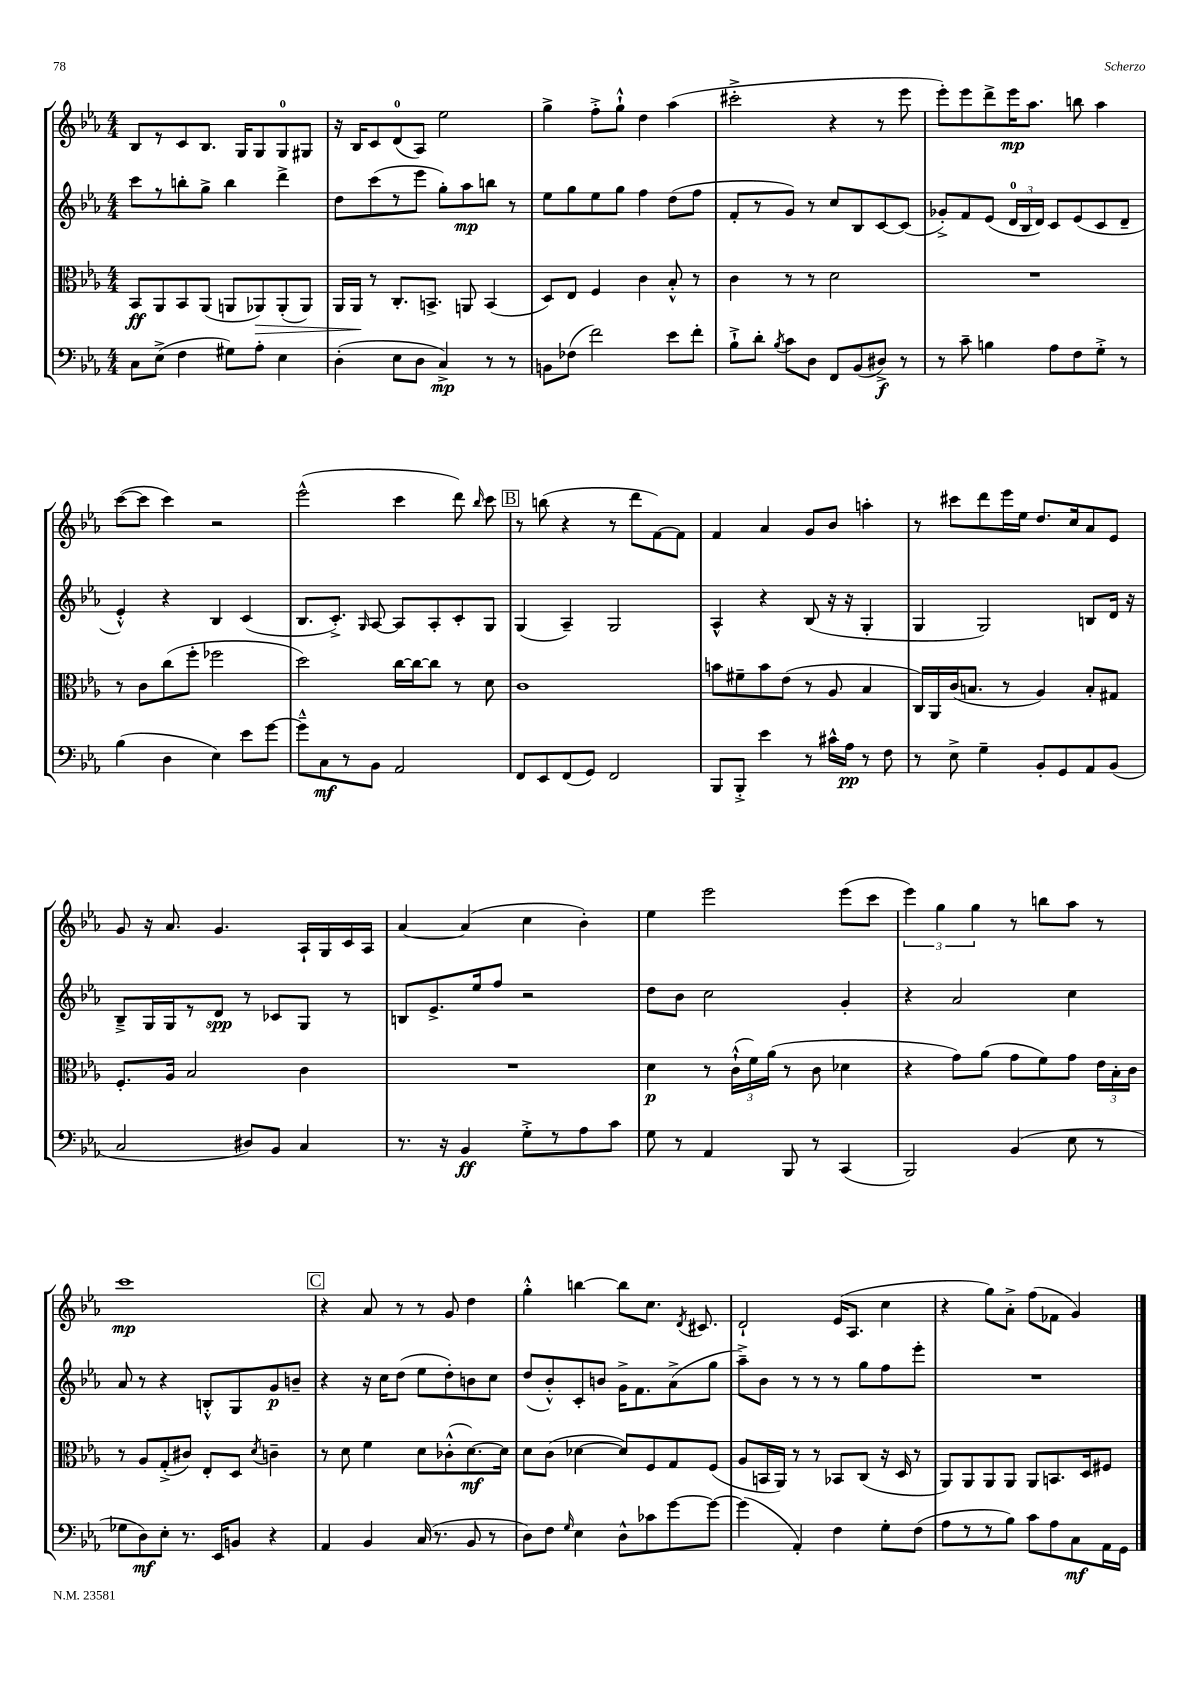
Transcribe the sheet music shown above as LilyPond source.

<<
\new StaffGroup <<
\new Staff = "s0" {
    \clef treble \key ees \major \numericTimeSignature \time 4/4
    \autoBeamOff bes8[ r8 c'8 bes8.] g16[ g8 g8-0 gis8] |
    r16 bes16[ c'8 d'8-0( aes8]) ees''2 |
    g''4-> f''8[-.-> g''8]-!-^ d''4 aes''4( |
    cis'''2-.-> r4 r8 ees'''8 |
    ees'''8[-.) ees'''8 d'''8-> ees'''16\mp aes''8.] b''8 aes''4 |
    c'''8[~( c'''8] c'''4) r2 |
    ees'''2-^( c'''4 d'''8) \grace { bes''16 } c'''8 |
    \mark \markup { \box "B" } r8 b''8( r4 r8 d'''8[ f'8~) f'8] |
    f'4 aes'4 g'8[ bes'8] a''4-. |
    r8 cis'''8[ d'''8 ees'''16 ees''16] d''8.[ c''16 aes'8 ees'8] |
    g'8 r16 aes'8. g'4. aes16[-! g16 c'16 aes16] |
    aes'4~ aes'4( c''4 bes'4-.) |
    ees''4 ees'''2 ees'''8[( c'''8] |
    \tuplet 3/2 { ees'''4) g''4 g''4 } r8 b''8[ aes''8] r8 |
    c'''1\mp |
    \mark \markup { \box "C" } r4 aes'8 r8 r8 g'8 d''4 |
    g''4-.-^ b''4~ b''8[ c''8.] \acciaccatura { d'8 } cis'8. |
    d'2-! ees'16[( aes8.] c''4 |
    r4 g''8[) aes'8]-.-> f''8[( fes'8] g'4) \bar "|." |
}
\new Staff = "s1" {
    \clef treble \key ees \major \numericTimeSignature \time 4/4
    \autoBeamOff c'''8[ r8 b''8-. g''8]-> b''4 d'''4-> |
    d''8[ c'''8( r8 ees'''8] g''8[-.) aes''8\mp b''8] r8 |
    ees''8[ g''8 ees''8 g''8] f''4 d''8[( f''8] |
    f'8[-. r8 g'8]) r8 c''8[ bes8 c'8~ c'8]( |
    ges'8[-.->) f'8 ees'8]( \tuplet 3/2 { d'16[-0 bes16 d'16]) } c'8[ ees'8( c'8 d'8]-- |
    ees'4-.-^) r4 bes4 c'4( |
    bes8.[ c'8.]-.->) \grace { g16 } aes8~ aes8[ aes8-. c'8-. g8] |
    \mark \markup { \box "B" } g4( aes4--) g2 |
    aes4-^ r4 bes8( r16 r16 g4-. |
    g4 g2) b8[ d'16] r16 |
    bes8[---> g16 g16 r8 d'8]\spp r8 ces'8[ g8] r8 |
    b8[ ees'8.-> ees''16 f''8] r2 |
    d''8[ bes'8] c''2 g'4-. |
    r4 aes'2 c''4 |
    aes'8 r8 r4 b8[-.-^ g8 g'8\p b'8]-- |
    \mark \markup { \box "C" } r4 r16 c''16[ d''8]( ees''8[ d''8-.) b'8 c''8] |
    d''8[( bes'8-.-^) c'8-. b'8] g'16[-> f'8. aes'8->( g''8] |
    aes''8[--->) bes'8] r8 r8 r8 g''8[ f''8 ees'''8]-. |
    R1 \bar "|." |
}
\new Staff = "s2" {
    \clef alto \key ees \major \numericTimeSignature \time 4/4
    \autoBeamOff bes,8[\ff aes,8 bes,8 aes,8]( a,8[ aes,8\>) aes,8-.( aes,8]) |
    aes,16[ aes,16]\! r8 c8.[-. b,8.]-> a,8 b,4( |
    d8[) ees8] f4 c'4 bes8-.-^ r8 |
    c'4 r8 r8 d'2 |
    R1 |
    r8 c'8[ c''8( f''8]-. fes''2 |
    d''2) c''16[~ c''16~ c''8] r8 d'8 |
    \mark \markup { \box "B" } c'1 |
    b'8[ fis'8-- b'8 ees'8]( r8 aes8 bes4 |
    c16[) aes,16 c'16( b8.] r8 aes4) b8[-. gis8] |
    f8.[-. aes16] bes2 c'4 |
    R1 |
    d'4\p r8 \tuplet 3/2 { c'16[-!-^( f'16) aes'16]( } r8 c'8 des'4 |
    r4 g'8[) aes'8]( g'8[ f'8) g'8] \tuplet 3/2 { ees'16[ bes16-. c'16] } |
    r8 aes8[ g8-.->( cis'8]) ees8[-. d8] \acciaccatura { d'8 } c'4-- |
    \mark \markup { \box "C" } r8 d'8 f'4 d'8[ ces'8-.-^( d'8.~\mf) d'16] |
    d'8[ c'8]( des'4~ des'8[) f8 g8 f8]( |
    aes8[ b,16 aes,16]) r8 r8 bes,8[ c8]( r16 d16 r8 |
    aes,8[) aes,8 aes,8 aes,8] aes,8[ b,8. d16 fis8] \bar "|." |
}
\new Staff = "s3" {
    \clef bass \key ees \major \numericTimeSignature \time 4/4
    \autoBeamOff c8[ ees8]->( f4 gis8[) aes8]-. ees4 |
    d4-.( ees8[ d8] c4->\mp) r8 r8 |
    b,8[ fes8]( f'2) ees'8[ f'8]-. |
    bes8[-!-> d'8]-. \acciaccatura { bes8 } c'8[ d8] f,8[ bes,8( dis8]->\f) r8 |
    r8 c'8-- b4 aes8[ f8 g8]-.-> r8 |
    bes4( d4 ees4) ees'8[ g'8]~ |
    g'8[---^ c8\mf r8 bes,8] aes,2 |
    \mark \markup { \box "B" } f,8[ ees,8 f,8( g,8]) f,2 |
    bes,,8[ bes,,8]-.-> ees'4 r8 cis'16[-^ aes16]\pp r8 f8 |
    r8 ees8-> g4-- bes,8[-. g,8 aes,8 bes,8]( |
    c2 dis8[) bes,8] c4 |
    r8. r16 bes,4\ff g8[-.-> r8 aes8 c'8] |
    g8 r8 aes,4 bes,,8 r8 c,4( |
    bes,,2) bes,4( ees8 r8 |
    ges8[ d8\mf) ees8]-. r8. ees,16[ b,8] r4 |
    \mark \markup { \box "C" } aes,4 bes,4 c16( r8. bes,8 r8 |
    d8[) f8] \grace { g16 } ees4 d8[-^ ces'8 g'8~ g'8]~ |
    g'4( aes,4-.) f4 g8[-. f8]( |
    aes8[ r8 r8 bes8]) c'8[ aes8 c8\mf aes,16 g,16] \bar "|." |
}
>>
>>
\layout { \context { \Score \remove "Bar_number_engraver" } }
